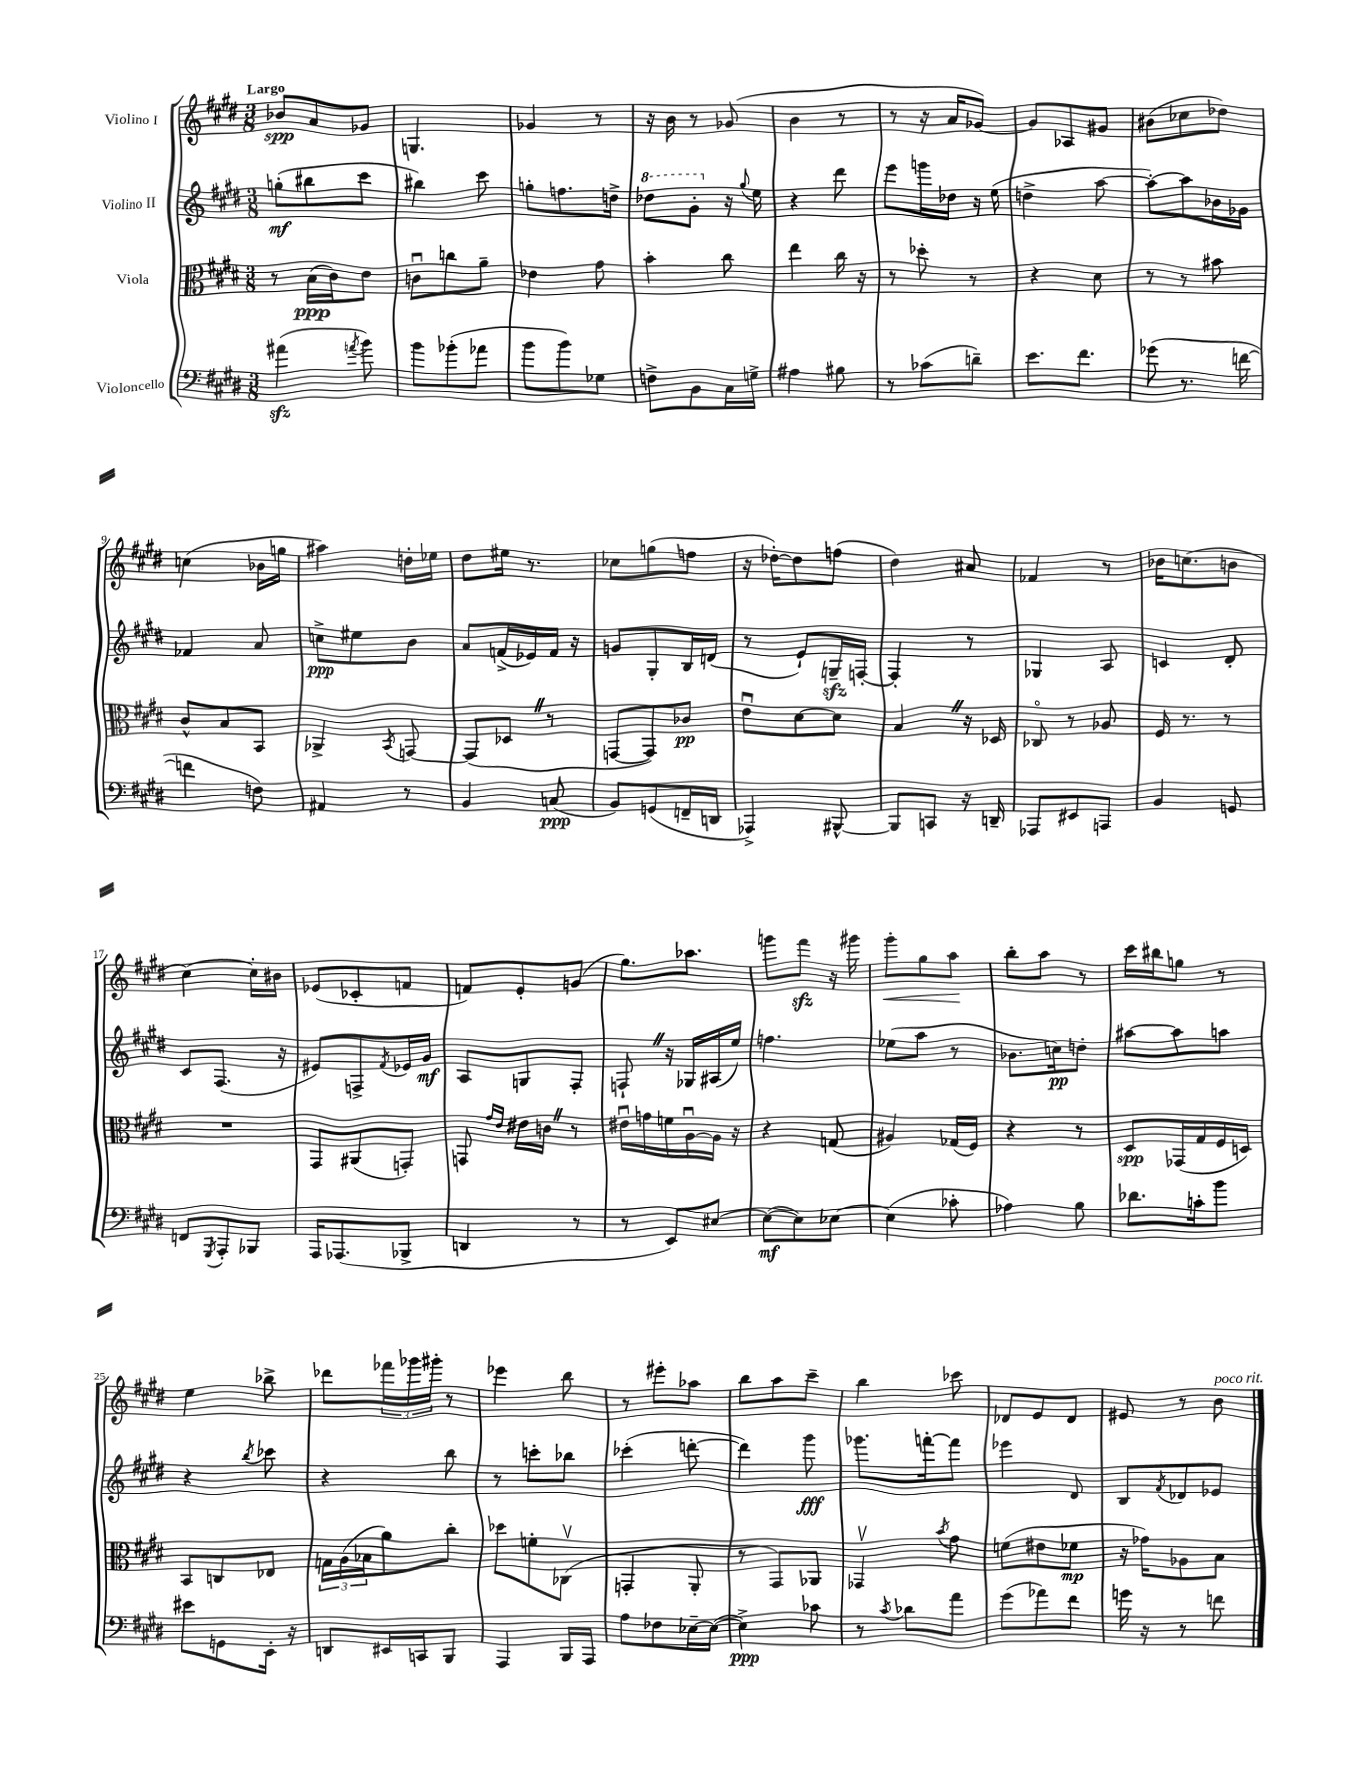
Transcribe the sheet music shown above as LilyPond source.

<<
\new StaffGroup <<
\new Staff = "s0" \with { instrumentName = "Violino I" } {
    \clef treble \key e \major \numericTimeSignature \time 3/8 \tempo "Largo"
    bes'8\spp a'8 ges'8 |
    g4. |
    ges'4 r8 |
    r16 b'16 r8 ges'8( |
    b'4 r8 |
    r8 r16 a'16 ges'8~) |
    ges'8 aes8 gis'8 |
    bis'8( ces''8 des''8) |
    c''4( bes'16 g''16 |
    ais''4) d''16-. ees''16 |
    dis''8 eis''16 r8. |
    ces''8 g''8( f''8 |
    r16 des''16~-.) des''8 f''8( |
    dis''4) ais'8 |
    fes'4 r8 |
    bes'16 c''8.( b'8 |
    cis''4~) cis''16-. bis'16 |
    ees'8( ces'8-. f'8 |
    f'8) e'8-. g'8( |
    gis''8.) aes''8. |
    g'''8 fis'''8\sfz r16 gis'''16 |
    gis'''8-.\< gis''8 a''8\! |
    b''8-. a''8 r8 |
    cis'''16 bis''16 g''8 r8 |
    e''4 bes''8-> |
    des'''8 \tuplet 3/2 { fes'''16 ges'''16 gis'''16-. } r8 |
    ees'''4 b''8 |
    r8 eis'''8-. aes''8 |
    b''8 a''8 cis'''8-- |
    b''4 ces'''8 |
    des'8 e'8 des'8 |
    eis'8 r8 b'8^\markup { \italic "poco rit." } \bar "|." |
}
\new Staff = "s1" \with { instrumentName = "Violino II" } {
    \clef treble \key e \major \numericTimeSignature \time 3/8
    g''8-.\mf( bis''8 cis'''8 |
    bis''4) cis'''8 |
    g''8-. f''8. d''16-> |
    \ottava #1 des'''8 gis''8-. \ottava #0 r16 \appoggiatura { gis''8 } e''16 |
    r4 dis'''8 |
    e'''8 g'''16 des''16 r16 e''16( |
    d''4-> a''8~ |
    a''8~-.) a''8 bes'16 ges'16 |
    fes'4 a'8 |
    c''8->\ppp eis''8 b'8 |
    a'8 f'16->( ees'16) f'16 r16 |
    g'8 gis8-. b16 d'16( |
    r8 e'8-!) g16--\sfz f16~-. |
    f4-. r8 |
    ges4 a8 |
    c'4 dis'8-. |
    cis'8 fis8.( r16 |
    eis'8) f8-> \acciaccatura { fis'8 } ees'16 gis'16\mf |
    a8 g8 fis8-. |
    f8-! \once \override BreathingSign.text = \markup { \musicglyph "scripts.caesura.straight" } \breathe r16 ges16 ais16( e''16) |
    f''4. |
    ees''8( a''8 r8 |
    bes'8. c''16\pp) d''8-. |
    ais''8~ ais''8 a''8 |
    r4 \acciaccatura { b''8 } ces'''8 |
    r4 b''8 |
    r8 c'''8-. bes''8 |
    ces'''4-.( d'''8~-. |
    d'''4) gis'''8\fff |
    ges'''8. f'''16~-. f'''8 |
    ees'''4 dis'8 |
    b8 \acciaccatura { fis'8 } des'8 ees'8 \bar "|." |
}
\new Staff = "s2" \with { instrumentName = "Viola" } {
    \clef alto \key e \major \numericTimeSignature \time 3/8
    r8 b16\ppp( cis'16) e'8 |
    c'8\downbow c''8 a'8-- |
    ees'4 gis'8 |
    b'4-. cis''8 |
    e''4 cis''16 r16 |
    r8 des''8-. r8 |
    r4 dis'8 |
    r8 r8 bis'8 |
    cis'8-^ b8 b,8 |
    aes,4-> \acciaccatura { b,8 } g,8~ |
    g,8( des8 \once \override BreathingSign.text = \markup { \musicglyph "scripts.caesura.straight" } \breathe r8 |
    g,8~ g,8) ces'8\pp |
    e'8\downbow dis'8~ dis'8 |
    b4 \once \override BreathingSign.text = \markup { \musicglyph "scripts.caesura.straight" } \breathe r16 des16 |
    ces8\flageolet r8 aes8 |
    fis16 r8. r8 |
    R4. |
    gis,8 ais,8( g,8-.) |
    g,8 \grace { gis'16 e'16 } eis'16 c'16 \once \override BreathingSign.text = \markup { \musicglyph "scripts.caesura.straight" } \breathe r8 |
    eis'16\downbow g'16 f'16 a16~\downbow a16 r16 |
    r4 g8( |
    ais4) ges16( fis16) |
    r4 r8 |
    dis8\spp ges,16( gis16 fis16 d16) |
    b,8 c8 ees8 |
    \tuplet 3/2 { g16 a16( bes16 } a'8) cis''8-. |
    des''8 f'8-. ces8\upbow( |
    g,4-. a,8-. |
    r8 gis,8) aes,8 |
    ges,4\upbow \acciaccatura { b'8 } gis'8 |
    f'8( eis'8 fes'8\mp |
    r16 ges'16) aes8 b8 \bar "|." |
}
\new Staff = "s3" \with { instrumentName = "Violoncello" } {
    \clef bass \key e \major \numericTimeSignature \time 3/8
    ais'4\sfz( \acciaccatura { a'8 } b'8) |
    b'8 bes'8-.( aes'8 |
    b'8 b'8) ges8 |
    f8-> b,8 cis16 g16-> |
    ais4 bis8 |
    r8 ces'8( d'8--) |
    e'8. fis'8. |
    ges'8( r8. f'16~ |
    f'4 f8) |
    ais,4 r8 |
    b,4 c8\ppp( |
    b,8) g,8( f,16-- d,16 |
    aes,,4->) bis,,8~-^ |
    bis,,8 c,8 r16 d,16-- |
    aes,,8 eis,8 a,,8 |
    b,4 g,8 |
    f,8 \acciaccatura { gis,,8 } a,,8-. bes,,8 |
    a,,16 aes,,8.( bes,,8-> |
    d,4 r8 |
    r8 e,8) eis8~ |
    eis8~\mf( eis8) ees8~ |
    ees4( ces'8-. |
    aes4) b8 |
    des'8. c'16-. b'8 |
    eis'8 g,8 e,16-. r16 |
    d,8 eis,16 c,16 b,,8 |
    a,,4 b,,16 a,,16 |
    a8 fes8 ees16~-- ees16~( |
    ees4->\ppp) ces'8 |
    r8 \acciaccatura { cis'8 } des'8 a'8 |
    gis'8( aes'8) fis'8 |
    g'16 r16 r8 f'8 \bar "|." |
}
>>
>>
